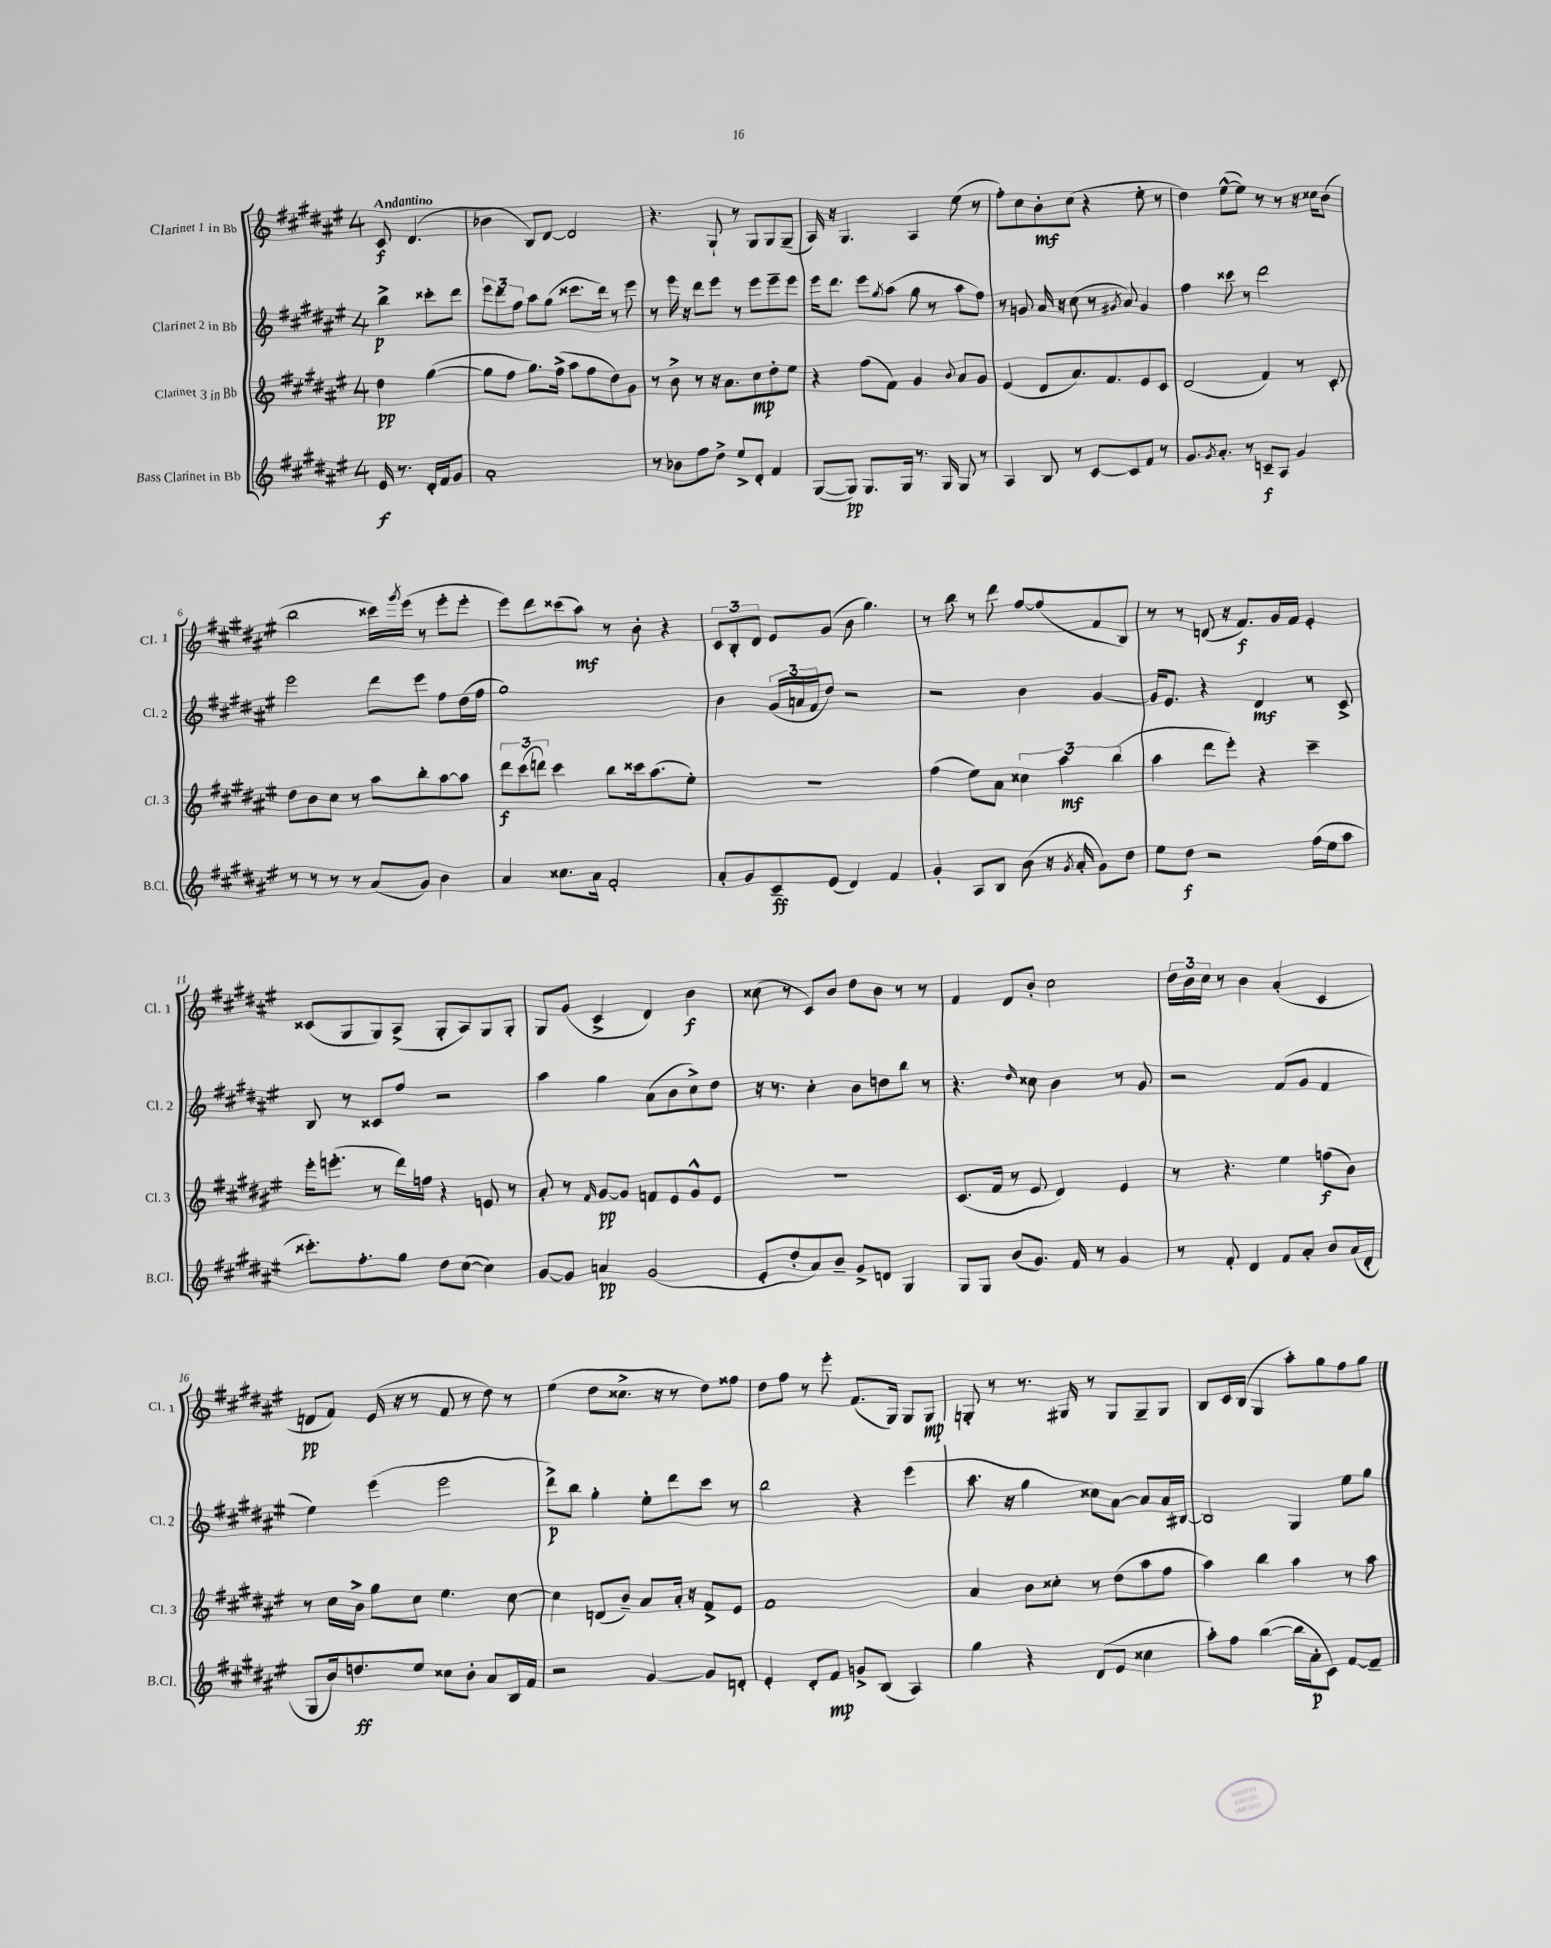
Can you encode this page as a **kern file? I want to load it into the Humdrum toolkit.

**kern	**kern	**kern	**kern
*staff4	*staff3	*staff2	*staff1
*clefG2	*clefG2	*clefG2	*clefG2
*k[f#c#g#d#a#e#]	*k[f#c#g#d#a#e#]	*k[f#c#g#d#a#e#]	*k[f#c#g#d#a#e#]
*M4/4	*M4/4	*M4/4	*M4/4
16e#/	4dd#\	4bb^\	8c#/
8.r	.	.	.
.	.	.	(4.d#/
16d#'/LL	([4gg#\	8ccc##'\L	.
16f#/J	.	.	.
8g#/J	.	8ddd#\J	.
=	=	=	=
1a#'	8gg#\]L	12eee#\L	4b-\
.	.	12ddd#\	.
.	8ff#\J	.	.
.	.	12ff#\J	.
.	8.gg#\L)	8aa#\L	8B/L)
.	.	(8gg#\J	[8d#/J
.	(16ff#^\Jk	.	.
.	8aa#\L	8.ccc##\L	2d#/]
.	8ff#\	.	.
.	.	16ddd#\Jk)	.
.	8dd#\)	8r	.
.	8g#\J	8eee#\	.
=	=	=	=
8r	8r	8r	4.r
8b-\L	8b^\	16eee#\	.
.	.	16r	.
8ff#\	8r	8ddd#\L	.
8dd#^\J	16r	8eee#\J	8G#`/
.	8.a#\L	.	.
8ee#^/L	.	8r	8r
8d#'/J	8cc#\	8eee#\L	8G#/L
4f#/	8dd#'\	8eee#~\	8G#/
.	8ee#\J	8eee#\J	(8G#~/J
=	=	=	=
([8G#/L	4r	16eee#\LK	16A#/)
.	.	8.ddd#\J	16r
8G#/]J)	.	.	4.G#/
8.G#/L	(8ff#\L	8eee#\L	.
.	.	8qgg#/	.
.	8f#\J)	(8aa#\J	.
16G#/Jk	.	.	.
8.r	4g#/	8gg#\	4A#/
.	.	8r	.
16G#/	.	.	.
.	8qqb/	.	.
8G#/	8a#/L	8aa#\L	(8ee#\
8r	8g#/J	8ff#\J)	8r
=	=	=	=
4A#/	(4e#/	8r	8ff#'\L)
.	.	8g/	8cc#\
8B/	8d#/L	16a#/	8b'\
.	.	16r	.
8r	8.a#/)	(8cc#\	(8cc#\J
[8c#/L	.	8r	4r
.	8.f#/	.	.
.	.	8qg#/	.
8c#/]	.	8a#/)	.
8f#/J	8e#/	4g#/	8ee#'\
8r	8c#/J	.	8r
=	=	=	=
8.g#/L	(2d#/	4ff#\	4dd#\)
8qg#/	.	.	.
8.a#'/J	.	.	.
.	.	8ccc##\	([8ee#^^\L
8r	.	8r	8ee#\]J)
8c~/L	4f#/)	2ddd#\	8r
8A#/J	.	.	8r
4g#/	8r	.	16r
.	.	.	16cc##\LK
.	8c#'/	.	(8b\J
=	=	=	=
8r	8dd#\L	2eee#\	2bb\
8r	8b\	.	.
8r	8cc#\J	.	.
8r	8r	.	.
(8a#/L	8aa#\L	8ddd#\L	16ccc##\LL)
.	.	.	8qggg#/
.	.	.	(16eee#\JJ
8g#/J)	8bb'\	8eee#\J	8r
4b\	[8aa#\	8ff#\L	8eee#'\L
.	8aa#\]J	(16dd#\L	8eee#'\J
.	.	16ff#\JJ	.
=	=	=	=
4a#/	12ddd#\L	1gg#)	8eee#\L)
.	(12ccc#\	.	.
.	.	.	8ddd#\
.	12ddd\J)	.	.
8.cc##\L	4ccc#\	.	(8ccc##\
.	.	.	8aa#\J)
16a#\Jk	.	.	.
2f#'/	8bb\L	.	8r
.	16ccc##\k	.	8b'\
.	(8.aa#\	.	.
.	.	.	4r
.	8ee#'\J)	.	.
=	=	=	=
8a#'/L	1r	4b\	12c#/L
.	.	.	12B'/
8g#/	.	.	.
.	.	.	12d#/J
8c#~/	.	(24g#/LL	8e#/L
.	.	24a/	.
.	.	24f#/J	.
(8e#/J	.	8dd#/J)	(8g#/J
4d#/)	.	2r	8b\
.	.	.	4.gg#\)
4f#/	.	.	.
=	=	=	=
4g#'/	(4ff#\	2r	8r
.	.	.	8bb\
8A#/L	8ee#\L)	.	8r
8B/J	8a#\J	.	8ddd#\
(8b\	6cc##\	4b\	[8ff#/L
16r	.	.	(8ff#/]
.	6aa#\	.	.
8qg#/	.	.	.
16a#'/	.	.	.
8g#\L)	.	[4g#/	8f#/
.	(6bb\	.	.
8dd#\J	.	.	8B/J)
=	=	=	=
8ee#\L	4aa#\	16g#/]LK	8r
.	.	8.e#/J	.
8dd#\J	.	.	8r
2r	8ddd#\L	4r	(8d/
.	8eee#'\J)	.	16r
.	.	.	8.f#/L)
.	4r	4d#/	.
.	.	.	16g#/L
.	.	.	16f#/JJ
(16ff#\LL	4ccc#~\	8r	4e#'/
16ee#\J	.	.	.
8aa#\J	.	8c#^/	.
=	=	=	=
8.ccc##'\L)	16eee#'\LK	8B/	(8c##/L
.	(8.eee'\J	.	.
.	.	8r	8G#/
8.ff#'\	.	.	.
.	8r	8c##/L	8G#/)
8gg#\J	16ddd#\LL)	8ff#/J	(8A#^/J
.	16ff\JJ	.	.
8dd#\L	4r	2r	8G#'/L
([8cc#\J	.	.	8A#/)
4cc#\])	8e/	.	8G#/
.	8r	.	8G#'/J
=	=	=	=
[8g#/L	8a#'/	4aa#\	8G#/L
8g#/]J	8r	.	(8g#/J
.	16qqf#/	.	.
4a/	[8g#/L	4gg#\	4c#^/
.	8g#/]J	.	.
(2g#/	8f/L	(8a#\L	4d#/)
.	8e#/	8b\	.
.	8g#^^/	8cc#^\)	4b\
.	8e#/J	8dd#\J	.
=	=	=	=
8e#'/L	1r	16r	(8cc##\
.	.	8.r	.
8dd#'/	.	.	8r
8a#/)	.	4cc#'\	8c#/L)
8b~/J	.	.	8b/J
8g#^/L	.	8b\L	8dd#\L
8d/J	.	8dd\	8b\J
4G#/	.	8bb\J	8r
.	.	8r	8r
=	=	=	=
8G#/L	(8.c#/L	4.r	4f#/
8G#/J	.	.	.
.	16f#/Jk	.	.
(8b/L	8r	.	8d#/L
.	.	16qqdd#/	.
8.g#/J)	8e#/	8cc##\	8b'/J
.	4d#/)	4b\	2cc#\
16f#/	.	.	.
8r	.	.	.
4g#/	4e#/	8r	.
.	.	8g#/	.
=	=	=	=
8r	8r	2r	24dd#\LL
.	.	.	24b\
.	.	.	24cc#\JJ
8f#'/	4.r	.	8r
4d#/	.	.	4b\
8f#/L	4ee#\	(8f#/L	(4a#'/
8a#'/J	.	8g#/J	.
8b/L	(8ff\L	4f#/	4c#/
(16a#/L	8b\J)	.	.
16d#'/JJ	.	.	.
=	=	=	=
8G#/L	8r	4ee#\)	8d/L
16b/k)	16cc#\LL	.	8f#/J)
8.dd/	16b^\JJ	.	.
.	8gg#\L	(4eee#\	(16e#/
.	.	.	16r
8ee#/J	8cc#\J	.	8r
8cc##\L	4.ee#\	2eee#\	8f#/
8b'\J	.	.	8r
8a#/L	.	.	8dd#\)
16B/L	[8cc#\	.	8r
16f#/JJ	.	.	.
=	=	=	=
2r	4cc#\]	8ddd#^\L)	(4ee#\
.	.	8bb\J	.
.	(8d/L	4gg#'\	8dd#\L
.	8b~/J)	.	8.cc##^\J
[4g#/	8a#/L	8ee#'\L	.
.	.	.	16r
.	16a#'/Jk	8ddd#\	8r
.	16r	.	.
8g#/]L	8f#^/L	8ccc#\J	8dd#\L)
8d'/J	8e#/J	8r	8ff##\J
=	=	=	=
4e#'/	1f#	2bb\	8dd#\L
.	.	.	8ff#\J
8d#'/L	.	.	8r
8f#/J	.	.	8eee#'\
8g^/L	.	4r	(8.f#/L
(8B/J	.	.	.
.	.	.	16G#/Jk)
4A#/)	.	(4eee#\	8G#/L
.	.	.	8G#/J
=	=	=	=
4gg#\	4a#/	8.aa#\	8G'/
.	.	.	8r
.	.	16r	.
4r	8b\L	4gg#\	8.r
.	8cc##'\J	.	.
.	.	.	16G#/
(8d#/L	8r	8cc##\L)	8r
8e#/J	(8dd#\L	[8a#\J	8G#/L
4cc##\	8aa#\	8a#/]L	8G#~/
.	8ff#\J	16a#/L	8G#/J
.	.	[16B#/JJ	.
=	=	=	=
8aa#'\L)	4aa#\)	2B#/]	8B/L
8ff#\J	.	.	16c#/L
.	.	.	(16B/JJ
([4bb\	4bb\	.	4G#/
16bb\]LL	4aa#\	4G#/	8aa#'\L)
16a#'\J	.	.	.
8c#\J)	.	.	8gg#\
[8f#/L	8r	8ee#\L	8ff#\
8f#~/]J	8aa#\	8gg#\J	8gg#\J
==	==	==	==
*-	*-	*-	*-
